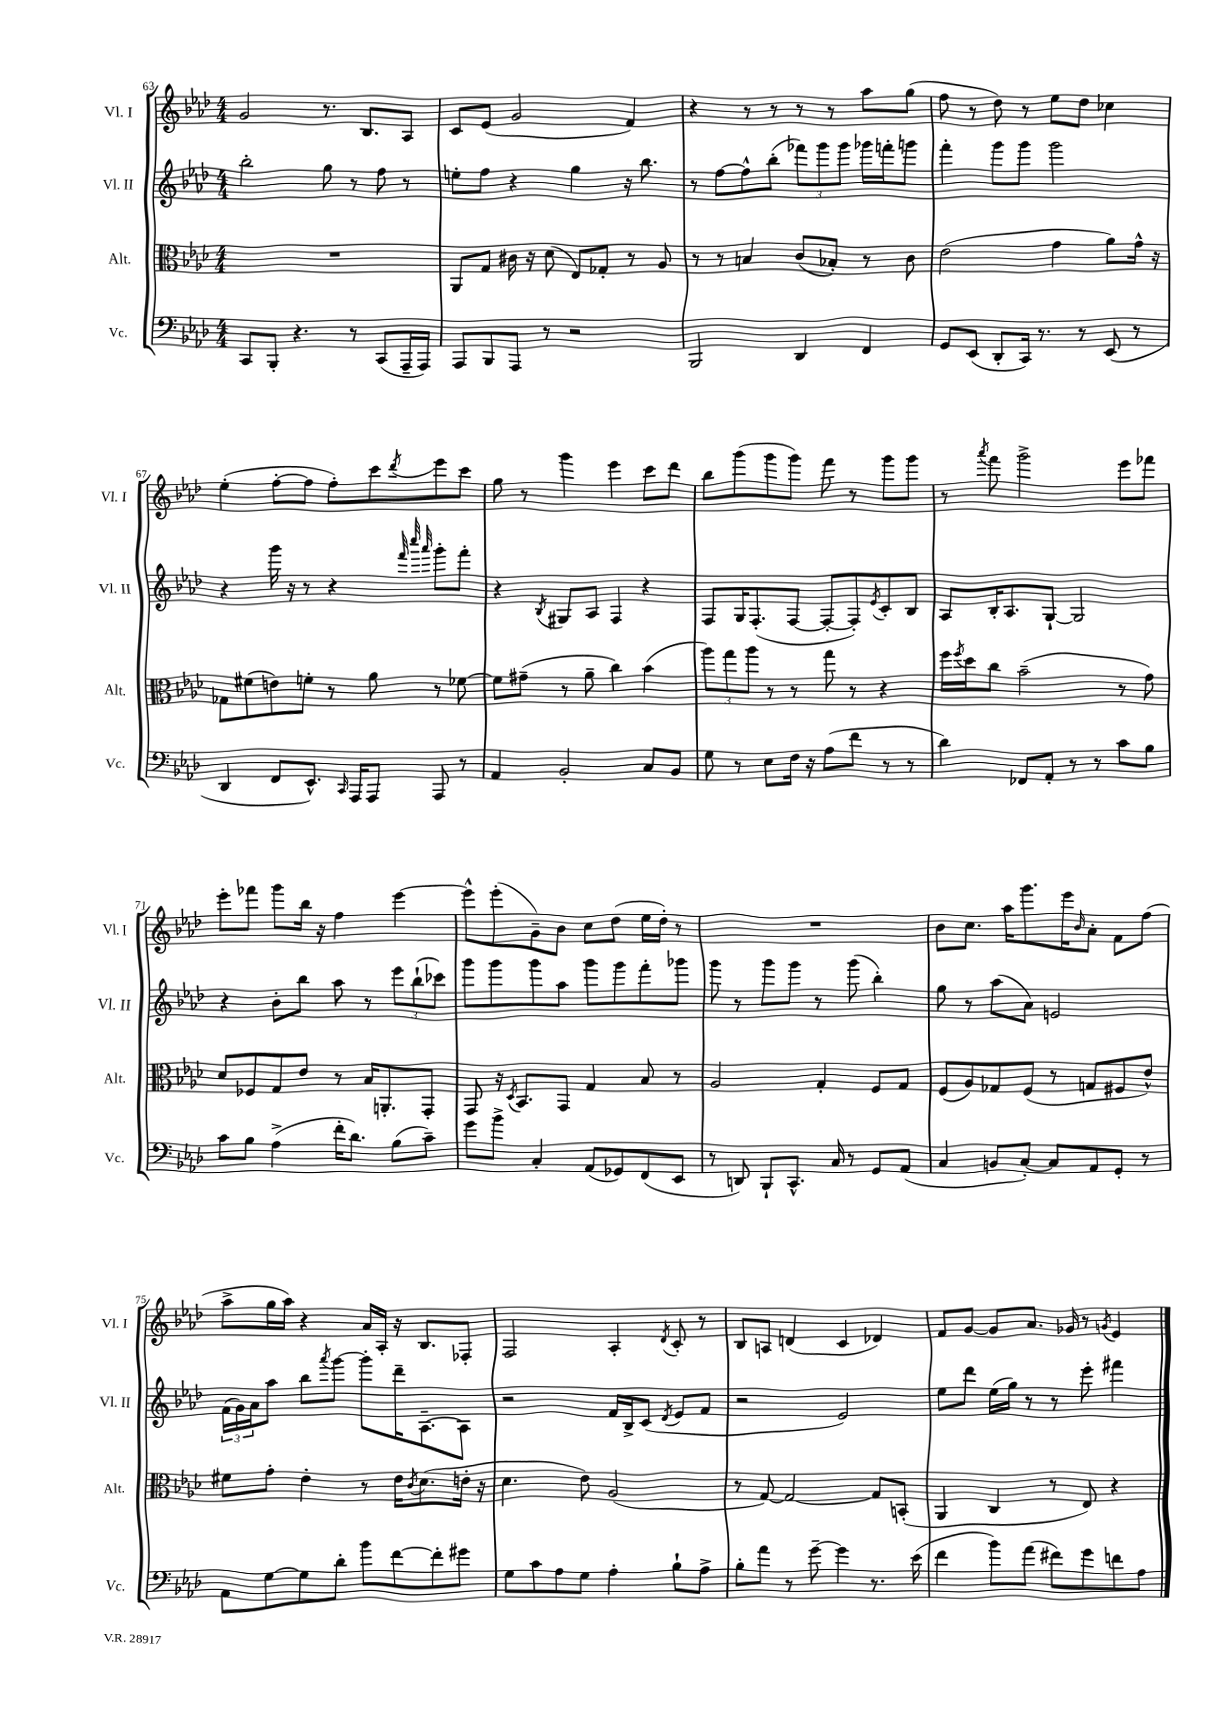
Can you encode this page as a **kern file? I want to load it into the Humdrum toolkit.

**kern	**kern	**kern	**kern
*staff4	*staff3	*staff2	*staff1
*clefF4	*clefC3	*clefG2	*clefG2
*k[b-e-a-d-]	*k[b-e-a-d-]	*k[b-e-a-d-]	*k[b-e-a-d-]
*M4/4	*M4/4	*M4/4	*M4/4
8CC	1r	2bb-'	2g
8BBB-'	.	.	.
4.r	.	.	.
.	.	8gg	8.r
8r	.	8r	.
.	.	.	8.B-
(8CC	.	8ff	.
16AAA-~	.	8r	8A-
16AAA-)	.	.	.
=	=	=	=
8AAA-	8AA-	8ee'	8c
8BBB-	8G	8ff	(8e-
8AAA-	16c#	4r	2g
.	16r	.	.
8r	(8d-	.	.
2r	8E-)	4gg	.
.	8G-'	.	.
.	8r	16r	4f)
.	.	8.bb-	.
.	8A-	.	.
=	=	=	=
2BBB-	8r	8r	4r
.	8r	[8ff	.
.	4B	8ff^^]	8r
.	.	(8bb-'	8r
4DD-	(8c	12fff-)	8r
.	.	12ggg	.
.	8B-')	.	8r
.	.	12ggg	.
4FF	8r	16ggg-	8aa-
.	.	16fff'	.
.	8c	8ggg	(8gg
=	=	=	=
8GG	(2e-	4fff'	8ff
(8EE-	.	.	8r
8DD-'	.	8ggg	8dd-)
16CC)	.	8ggg	8r
8.r	.	.	.
.	4g	2ggg	8ee-
8r	.	.	8dd-
(8EE-	8a-)	.	4cc-
8r	16g^^	.	.
.	16r	.	.
=	=	=	=
4DD-	8G-	4r	(4ee-'
.	(8f#	.	.
8FF	8e)	16ggg	[8ff'
.	.	16r	.
8.EE-^^)	8f'	8r	8ff]
.	8r	4r	8ff')
16qqCC	.	.	.
16AAA-	.	.	.
8AAA-	8a-	.	8ccc
.	.	32qqfff	.
.	.	32qqcccc	.
.	.	32qqaaa-	8qddd-
8AAA-	8r	8ggg'	8eee-
8r	[8f-	8fff'	8ccc
=	=	=	=
4AA-	8f-]	4r	8gg
.	(8g#~	.	8r
.	.	8qB-	.
2BB-'	8r	8G#	4ggg
.	8a-~	8A-	.
.	4cc)	4F	4eee-
8C	(4b-	4r	8ccc
8BB-	.	.	8ddd-
=	=	=	=
8G	12aa-)	8F	8bb-
.	12gg	.	.
8r	.	16G	(8ggg
.	12aa-	.	.
.	.	(8.F'	.
8E-	8r	.	8ggg
16F	8r	[8F	8ggg)
16r	.	.	.
(8A-	8gg	8F'_	8fff
8f	8r	8F'])	8r
.	.	8qe-	.
8r	4r	8c'	8ggg
8r	.	8B-	8ggg
=	=	=	=
4d-)	16ff	8A-	8r
.	8qff	.	.
.	16dd-	.	.
.	.	.	8qaaa-
.	8cc	16B-'	8fff
.	.	8.A-	.
8FF-	(2b-~	.	2ggg^
8AA-'	.	[8G`	.
8r	.	2G]	.
8r	.	.	.
8c	8r	.	8eee-
8B-	8g)	.	8fff-
=	=	=	=
8c	8d-	4r	8eee-'
8B-	8F-	.	8fff-
(4A-^	8G	8b-'	8ggg
.	8e-	8bb-	16bb-
.	.	.	16r
16f'	8r	8aa-	4ff
8.d-)	.	.	.
.	16B-	8r	.
.	8.AA'	.	.
(8B-	.	12eee-	[4eee-
.	.	(12bb-`	.
8c~)	8GG'	.	.
.	.	12ccc-)	.
=	=	=	=
8g	8GG	8ggg	8eee-^^]
8b-^	16r	8ggg	(8eee-'
.	8qD-	.	.
.	8.BB-	.	.
4C'	.	8ggg	8g~)
.	8GG	8aa-	8b-
(8AA-	4G	8ggg	8cc
8GG-)	.	8ggg	(8dd-
(8FF	8B-	8fff'	16ee-
.	.	.	16dd-')
8EE-	8r	8ggg-	8r
=	=	=	=
8r	2A-	8ggg	1r
8DD)	.	8r	.
8BBB-`	.	8ggg	.
8.CC^^	.	8ggg	.
.	4G'	8r	.
16C	.	.	.
8r	.	(8ggg	.
8GG	8F	4bb-')	.
(8AA-	8G	.	.
=	=	=	=
4C	(8F	8gg	8b-
.	8A-)	8r	8.cc
8BB	8G-	(8aa-	.
.	.	.	16aa-
[8C')	(8F	8a-)	8.ggg
8C]	8r	2e	.
.	.	.	16eee-
.	.	.	16qqb-
8AA-	8G	.	8a-'
8GG'	8F#	.	8f
8r	8e-^^)	.	(8ff
=	=	=	=
8AA-	8f#	(24f	8aa-^
.	.	24g)	.
.	.	24a-	.
[8G	8g'	8aa-	16gg
.	.	.	16aa-)
8G]	4e-'	8bb-	4r
.	.	8qaaa-	.
8d-'	.	[8ggg	.
8b-	8r	8ggg']	16a-
.	.	.	16A-'
[8f	16e-	16ddd-~	16r
.	8qc	.	.
.	(8.d-	[8.A-~	8.B-
8f']	.	.	.
8g#	16e'	8A-]	8F-'
.	16r	.	.
=	=	=	=
8G	4.d-	2r	2F
8c	.	.	.
8A-	.	.	.
8G	8e-)	.	.
4A-'	(2A-	16f	4A-'
.	.	16B-^	.
.	.	(8c	.
.	.	8qd-	8qd-
8B-`	.	8e-	8c'
8A-^	.	8f	8r
=	=	=	=
8B-'	8r	2r	8B-
8a-	[8G)	.	8A
8r	2G_	.	(4d
[8g~	.	.	.
4g]	.	2e-)	4c
8.r	8G]	.	4d-)
.	(8BB'	.	.
(16e-	.	.	.
=	=	=	=
4f	4AA-	8ee-	8f
.	.	8ddd-	[8g
8b-)	4C	(16ee-	8g]
.	.	16gg)	.
(8a-	.	8r	8.a-
8f#)	8r	8r	.
.	.	.	16g-
8g	8E-)	8eee-'	8r
.	.	.	8qg
8f	4r	4fff#	4e-
8A-	.	.	.
==	==	==	==
*-	*-	*-	*-
